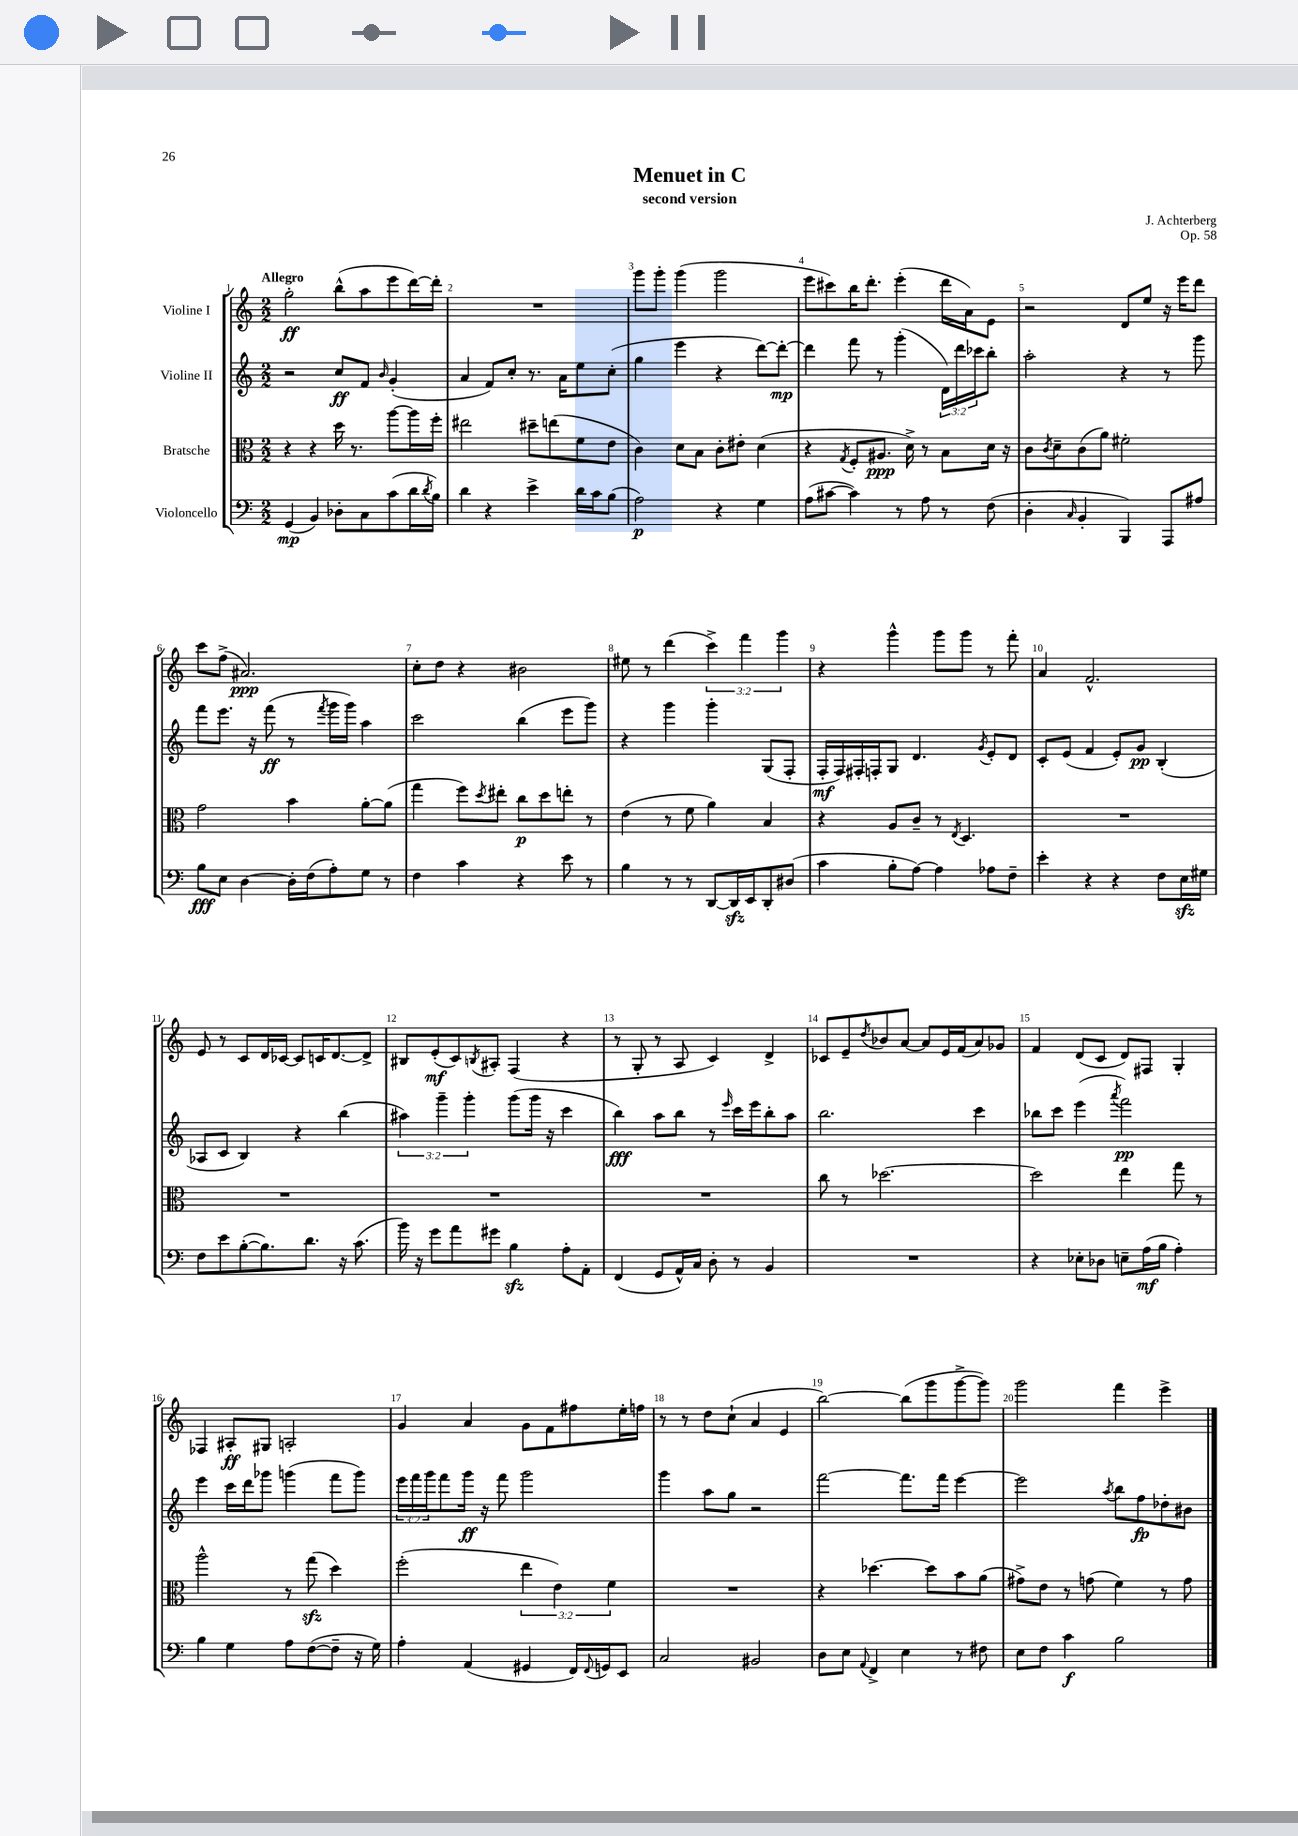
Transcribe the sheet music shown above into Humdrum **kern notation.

**kern	**kern	**kern	**kern
*staff4	*staff3	*staff2	*staff1
*clefF4	*clefC3	*clefG2	*clefG2
*k[]	*k[]	*k[]	*k[]
*M2/2	*M2/2	*M2/2	*M2/2
(4GG/	4r	2r	2gg'\
4BB/)	4r	.	.
8D-'\L	16dd\	8cc/L	(8bb^^\L
.	8.r	.	.
8C\	.	8f/J	8aa\
.	.	16qqb/	.
(8c\	[8aa\L	(4g'/	8eee\
16d\L	16aa\]L	.	[16ddd\L)
8qd/	.	.	.
16B\JJ)	16ff'\JJ	.	16ddd'\]JJ
=	=	=	=
4d\	2ee#\	4a/	1r
4r	.	8f/L)	.
.	.	8cc'/J	.
4e^\	8dd#~\L	8.r	.
.	(8ee\	.	.
.	.	16a\LK	.
16d\LL	8f\	8ee\	.
16c\J	.	.	.
(8B\J	8e\J	(8cc'\J	.
=	=	=	=
2A\)	4c\)	4gg\	8ggg\L
.	.	.	8ggg'\J
.	8d\L	4eee\	(4ggg\
.	8B\J	.	.
4r	8c'\L	4r	2ggg\
.	8e#'\J	.	.
4G\	(4d\	[8ddd\L)	.
.	.	8ddd'\_J	.
=	=	=	=
(8A\L	4r	4ddd\]	8eee\L
[8c#\J	.	.	8ccc#\)
.	8qG/	.	.
4c#\])	8F'/L	8fff\	16bb\K
.	.	.	8.ddd'\J
.	8.A#/J	8r	.
8r	.	(4ggg'\	(4eee'\
.	16d^\)	.	.
8A\	8r	.	.
8r	8B\L	24d\LL)	16ddd\LL
.	.	24ddd\	.
.	.	.	16a\J)
.	.	24ccc-\J	.
(8F\	16d\Jk	8bb'\J	8e\J
.	16r	.	.
=	=	=	=
4D'\	8c\L	2aa'\	2r
.	8qc/	.	.
.	8d~\	.	.
16qqC/	.	.	.
4BB'/	(8c\	.	.
.	8a\J)	.	.
4BBB/)	2f#'\	4r	8d/L
.	.	.	8ee/J
8AAA/L	.	8r	16r
.	.	.	16eee\LK
8A#/J	.	8ggg\	8ddd\J
=	=	=	=
8B\L	2g\	8fff\L	8ccc\L
8E\J	.	8.eee\J	(8ff^\J
[4D\	.	.	2.a#/)
.	.	16r	.
.	.	(8fff\	.
16D'\]LL	4b\	8r	.
(16F\J	.	.	.
.	.	8qfff/	.
8A'\)	.	16ggg\LL	.
.	.	16ggg\JJ)	.
8G\J	[8a'\L	4aa\	.
8r	(8a\]J	.	.
=	=	=	=
4F\	4gg\	2ccc\	8cc'\L
.	.	.	8dd\J
4c\	8ff\L)	.	4r
.	8qdd/	.	.
.	8ee#'\J	.	.
4r	8cc\L	(4bb\	2b#\
.	8dd\	.	.
8e\	8ee'\J	8eee\L	.
8r	8r	8ggg\J)	.
=	=	=	=
4B\	(4e\	4r	8ee#\
.	.	.	8r
8r	8r	4ggg\	(4ddd\
8r	8f\	.	.
[8DD/L	4a\)	4ggg'\	6ccc^\)
16DD/]L	.	.	.
.	.	.	6fff\
16EE/J	.	.	.
8DD'/	4B/	(8G/L	.
.	.	.	6ggg\
(8D#/J	.	8F'/J	.
=	=	=	=
4c\	4r	16F'/LL	4r
.	.	16F/)	.
.	.	16F#'/	.
.	.	16F'/J	.
8B'\L	8A/L	8G/J	4ggg^^\
[8A\J)	8c~/J	4.d/	.
4A\]	8r	.	8ggg\L
.	8qE/	.	.
.	4.D/	.	8ggg\J
.	.	8qg/	.
8A-\L	.	8e'/L	8r
8F~\J	.	8d/J	8fff'\
=	=	=	=
4e'\	1r	8c'/L	4a/
.	.	(8e/J	.
4r	.	4f/	2.f^^/
4r	.	8e'/L)	.
.	.	8g/J	.
8F\L	.	(4B'/	.
16E\L	.	.	.
16G#\JJ	.	.	.
=	=	=	=
8F\L	1r	8A-/L	8e/
8e\	.	8c/J	8r
([8B'\	.	4B/)	8c/L
8.B\])	.	.	16d/L
.	.	.	[16c-/JJ
.	.	4r	8c-/]L
8.d\J	.	.	.
.	.	.	16c/K
.	.	.	[8.d/
16r	.	(4bb\	.
(8.c\	.	.	.
.	.	.	8d^/]J
=	=	=	=
16b\)	1r	6aa#\)	8B#/L
16r	.	.	.
8g\L	.	.	(8e'/
.	.	6ggg~\	.
8a\	.	.	8c/)
.	.	6ggg'\	.
.	.	.	8qB/
8g#\J	.	.	8A#'/J
4B\	.	(8ggg\L	(4F/
.	.	16ggg\Jk	.
.	.	16r	.
8A'\L	.	4ccc\	4r
8AA'\J	.	.	.
=	=	=	=
(4FF/	1r	4bb\)	8r
.	.	.	8G'/
8GG/L	.	8aa\L	8r
16AA^^/L)	.	8bb\J	8A/
16C/JJ	.	.	.
8D'\	.	8r	4c/)
.	.	16qqeee/	.
8r	.	16ccc\LL	.
.	.	16eee\J	.
4BB/	.	8bb'\	4d^/
.	.	8aa\J	.
=	=	=	=
1r	8cc\	2.bb\	8c-/L
.	8r	.	8e~/
.	.	.	8qdd/
.	[2.dd-\	.	8b-/
.	.	.	[8a/J
.	.	.	8a/]L
.	.	.	16e/L
.	.	.	(16f/J
.	.	4ccc\	8a/)
.	.	.	8g-/J
=	=	=	=
4r	2dd-\]	8bb-\L	4f/
.	.	8ccc\J	.
8E-'\L	.	(4eee\	(8d/L
8D-\J	.	.	8c/J
.	.	8qaaa/	.
8E~\L	4ee\	2fff\)	8d/L)
(16A\L	.	.	8F#/J
16B\JJ	.	.	.
4A'\)	8gg\	.	4G'/
.	8r	.	.
=	=	=	=
4B\	2aa^^\	4eee\	4F-/
4G\	.	16ccc\LL	8A#'/L
.	.	16ddd\J	.
.	.	8ggg-\J	8G#/J
8A\L	8r	(4ggg\	2A'/
([8F\	(8gg\	.	.
8F~\]J	4dd\)	8fff\L	.
16r	.	8ggg\J)	.
16G\)	.	.	.
=	=	=	=
4A'\	(2ff'\	24eee\LL	4g/
.	.	24fff\	.
.	.	24ggg\J	.
.	.	8fff\	.
(4AA/	.	16ggg\Jk	4a/
.	.	16r	.
.	.	8fff\	.
4GG#/	6ee\	2ggg\	8g\L
.	.	.	8f\
.	6e\)	.	.
16FF/LL)	.	.	8ff#\
8qqFF/	.	.	.
16GG/J	.	.	.
.	6f\	.	.
8EE/J	.	.	16ee'\L
.	.	.	16ff\JJ
=	=	=	=
2C/	1r	4ggg\	8r
.	.	.	8r
.	.	8aa\L	8dd\L
.	.	8gg\J	(8cc`\J
2BB#/	.	2r	4a/
.	.	.	4e/
=	=	=	=
8D\L	4r	[2fff\	[2bb\)
8E\J	.	.	.
8qqAA/	.	.	.
4FF^/	[4.dd-\	.	.
4E\	.	8.fff\]L	(8bb\]L
.	8dd-\]L	.	8ggg\
.	.	16fff\Jk	.
8r	8b\	[4eee\	[8ggg^\
8F#\	(8a\J	.	8ggg\]J)
=	=	=	=
8E\L	8g#^\L)	2eee\]	2ggg\
8F\J	8e\J	.	.
4c\	8r	.	.
.	(8g\	.	.
.	.	8qaa/	.
2B\	4f\)	8bb\L	4fff\
.	.	8ff\	.
.	8r	8dd-'\	4eee^\
.	8g\	8b#\J	.
==	==	==	==
*-	*-	*-	*-
